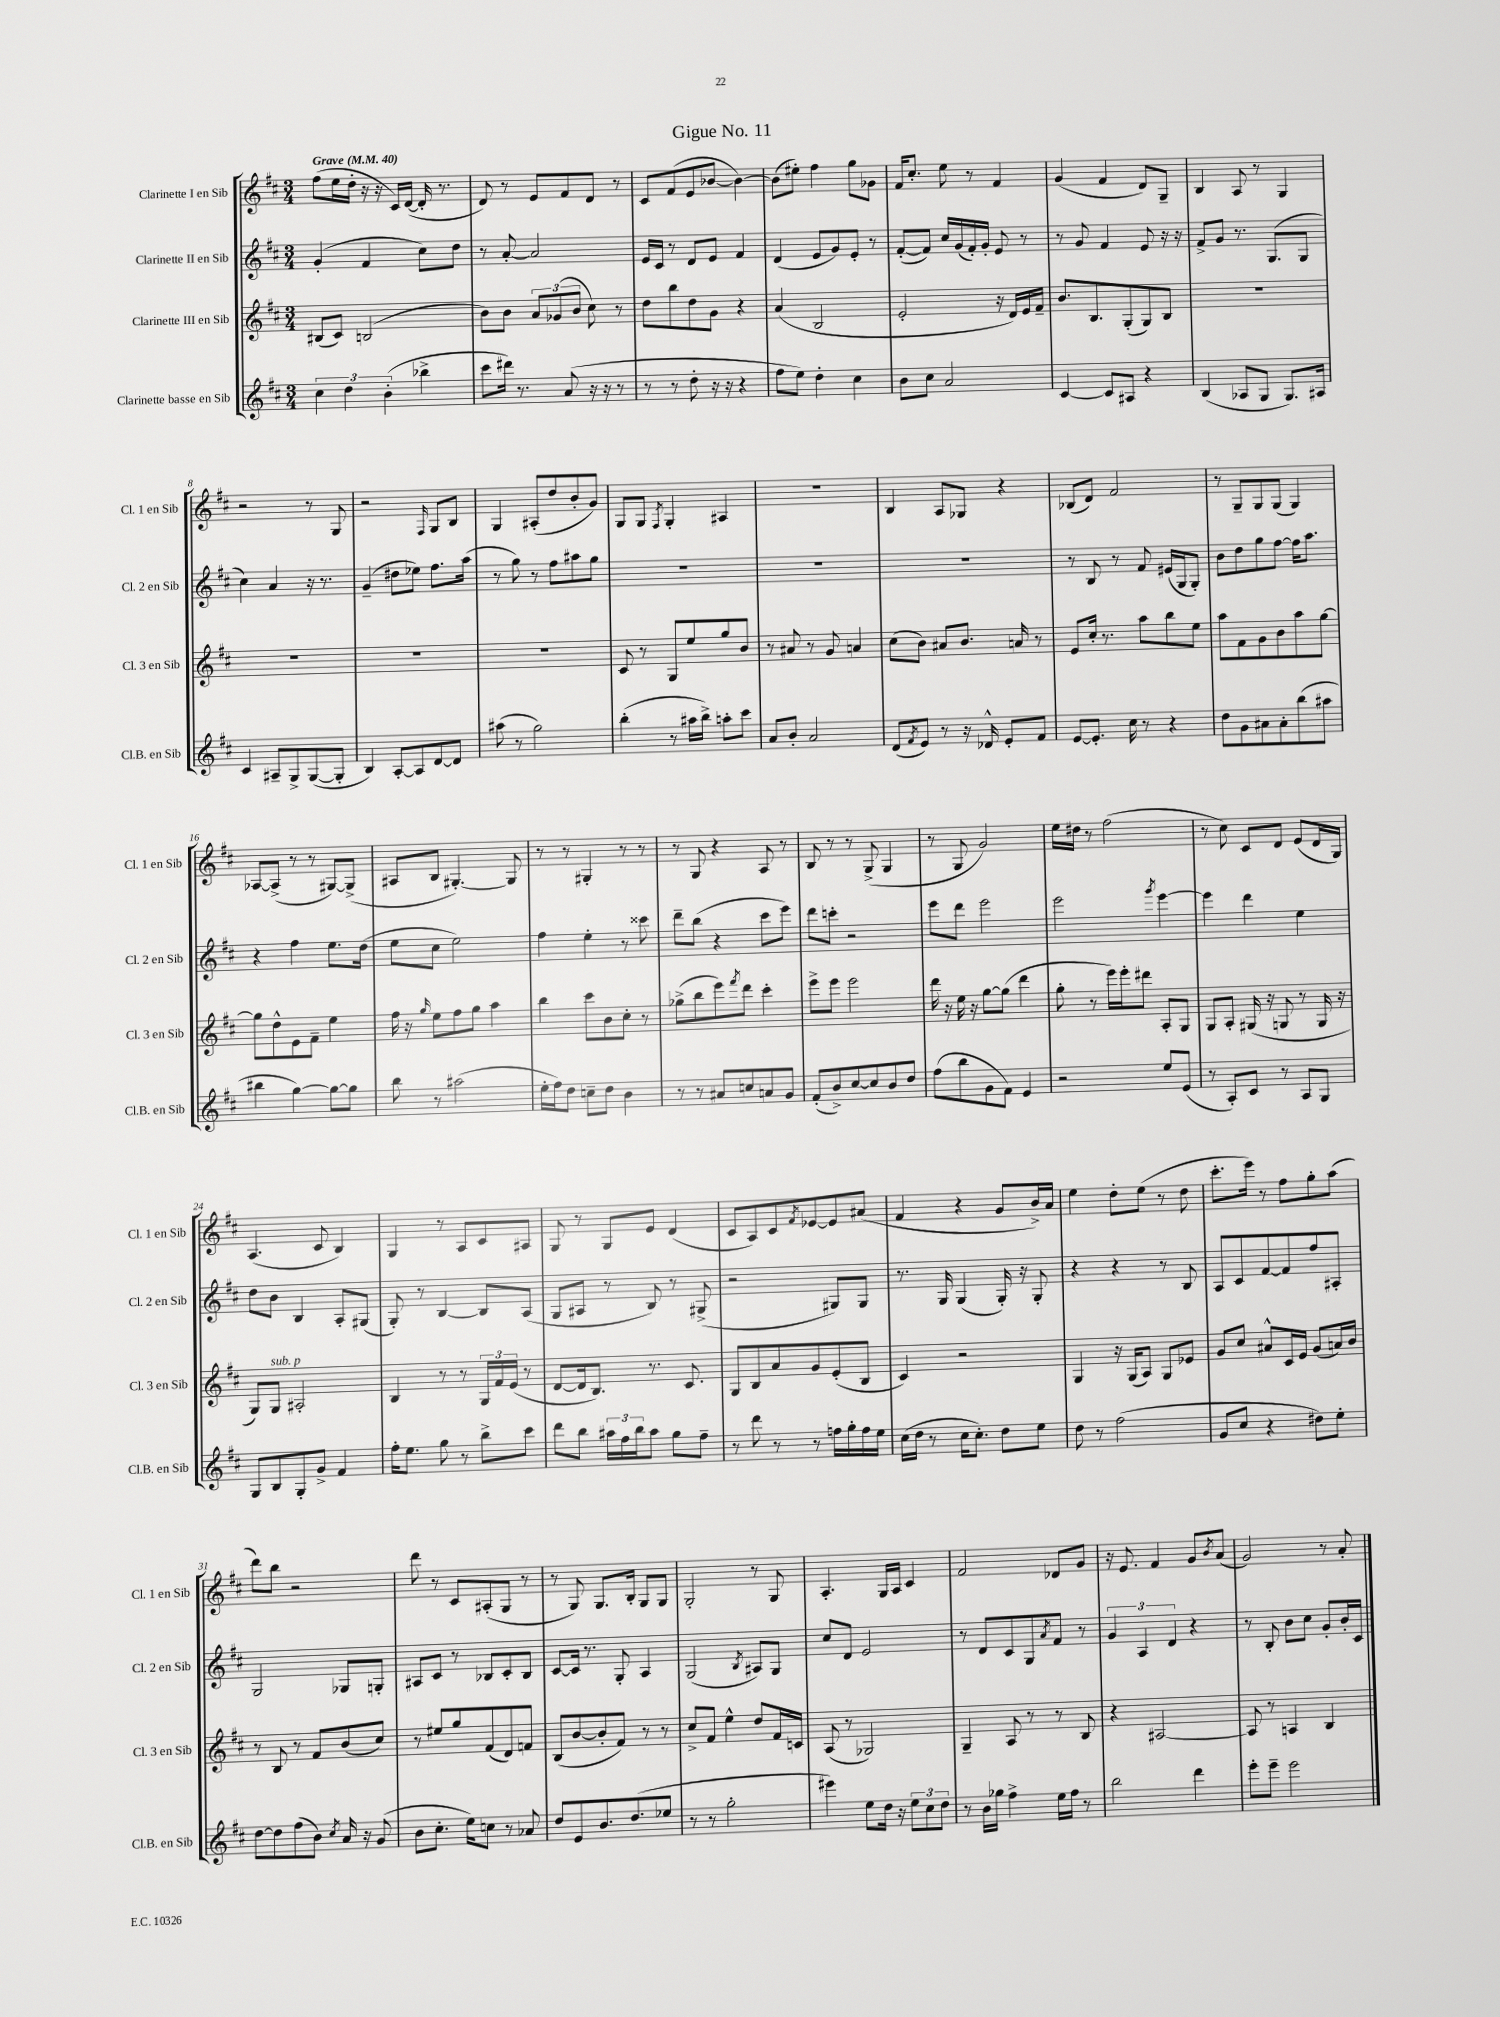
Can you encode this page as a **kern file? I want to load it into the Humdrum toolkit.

**kern	**kern	**kern	**kern
*part4	*part3	*part2	*part1
*staff4	*staff3	*staff2	*staff1
*I"Clarinette basse en Sib	*I"Clarinette III en Sib	*I"Clarinette II en Sib	*I"Clarinette I en Sib
*I'Cl.B. en Sib	*I'Cl. 3 en Sib	*I'Cl. 2 en Sib	*I'Cl. 1 en Sib
*clefG2	*clefG2	*clefG2	*clefG2
*k[f#c#]	*k[f#c#]	*k[f#c#]	*k[f#c#]
*M3/4	*M3/4	*M3/4	*M3/4
*MM40	*MM40	*MM40	*MM40
=1	=1	=1	=1
!	!	!	!LO:TX:a:B:t=Grave
6cc#\	(8B#X/L	(4g'/	(8ff#\L
.	8c#/J)	.	16ee\L
6dd\	.	.	.
.	.	.	16dd'\JJ
.	(2Bn/	4f#/	16r
.	.	.	16r
(6b'\	.	.	.
.	.	.	16c#/LL)
.	.	.	([16d/JJ
4bb-X^\	.	8cc#\L)	16d'/]
.	.	.	8.r
.	.	8dd\J	.
=2	=2	=2	=2
8ccc#\L	8b\L)	8r	8d/)
16ddd#X\Jk)	8b\J	[8a'/	8r
8.r	.	.	.
.	12a/L	2a/]	8e/L
.	(12g-X/	.	.
(8a/	.	.	8f#/
.	12b/J	.	.
16r	8cc#\)	.	8d/J
16r	.	.	.
8r	8r	.	8r
=3	=3	=3	=3
8r	8dd\L	16e/LL	8c#/L
.	.	16c#/JJ	.
8r	8bb\	8r	(8f#/
8dd'\	8dd\	8d/L	8e/
16r	8g\J	8e/J	[8b-X/J
16r	.	.	.
4r	4r	4f#/	4b-\_)
=4	=4	=4	=4
8ff#\L	(4a/	(4d/	(8b-\L]
8ee\J)	.	.	8ee#X'\J)
4dd'\	2B/	8e/L	4ff#\
.	.	8g/)	.
4cc#\	.	8e'/J	8gg\L
.	.	8r	8g-X\J
=5	=5	=5	=5
8b\L	2e'/	([8f#'/L	16f#/KL
.	.	.	8.cc#'/J
8cc#\J	.	8f#/J])	.
2a/	.	16cc#/LL	8ee\
.	.	(16g/	.
.	.	16f#'/)	8r
.	.	16g'/JJ	.
.	16r	8e/	4f#/
.	16d/LL)	.	.
.	16e/	8r	.
.	16f#~/JJ	.	.
=6	=6	=6	=6
[4c#/	8.b/L	8r	(4g/
.	.	8g/	.
.	8.B/	.	.
8c#/L]	.	4f#/	4f#/
8A#X/J	(8G'/	.	.
4r	8G/)	8e/	8d/L)
.	8B/J	16r	8G~/J
.	.	16r	.
=7	=7	=7	=7
(4B/	2.r	8f#^/L	4B/
.	.	8g/J	.
8A-X/L	.	8.r	8A/
8G/J	.	.	8r
.	.	(8.G/L	.
8.G/L)	.	.	4G/
.	.	8G/J	.
16A#X/Jk	.	.	.
!!LO:LB:g=z
=8	=8	=8	=8
4c#/	2.r	4cc#\)	2r
8A#X~/L	.	4a/	.
8G^/	.	.	.
([8G/	.	16r	8r
.	.	8.r	.
8G'/J]	.	.	8G/
=9	=9	=9	=9
4B/)	2.r	(4g~/	2r
[8A'/L	.	8dd#X\L	.
8A/]	.	8ee-X\J)	.
.	.	.	16qqF#/
[8d/	.	8.ff#\L	8G/L
8d/J]	.	.	8B/J
.	.	(16aa\Jk	.
=10	=10	=10	=10
(8aa#X\	2.r	8r	4G/
8r	.	8gg\)	.
2gg\)	.	8r	(8A#X'/L
.	.	8ff#\L	8dd/
.	.	8aa#X\	8b'/
.	.	8gg\J	8g/J)
=11	=11	=11	=11
(4bb'\	8c#/	2.r	8G/L
.	8r	.	8G/J
.	.	.	8qF#/
8r	8G/L	.	4G'/
16aa#X\LL	8ee/	.	.
16bb^\JJ)	.	.	.
8aan'\L	8gg/	.	4A#X/
8ccc#\J	8b/J	.	.
=12	=12	=12	=12
8a/L	8r	2.r	2.r
8b'/J	8a#X/	.	.
2a/	8r	.	.
.	8g/	.	.
.	4an/	.	.
=13	=13	=13	=13
(8d/L	(8cc#\L	2.r	4B/
8qf#/	.	.	.
8e/J)	8b\J)	.	.
8r	8a#X/L	.	8A/L
16r	8.b/J	.	8G-X/J
16d-X^^/	.	.	.
8e'/L	.	.	4r
.	16an/	.	.
8f#/J	8r	.	.
=14	=14	=14	=14
[8e/L	8e/L	8r	(8B-X/L
8.e'/J]	16cc#'/Jk	8B/	8d/J)
.	8.r	.	.
.	.	8r	2f#/
16cc#\	.	.	.
8r	8aa\L	8f#/	.
4r	8bb\	(16e#X/LL	.
.	.	16G/J	.
.	8ee\J	8G'/J)	.
=15	=15	=15	=15
8dd\L	8aa\L	8b\L	8r
8g\	8f#\	8dd\	8G~/L
8a#X\	8g\	8gg\	8G/
8a#'\	8b\	[8ff#\J	(8G/J
(8bb\	8aa\	16ff#\KL]	4G/)
.	.	8.aa\J	.
8aa#X\J	[8gg\J	.	.
!!LO:LB:g=z
=16	=16	=16	=16
4bb#X\	8gg\L]	4r	[8A-X/L
.	8dd^^\	.	(8A-^/J]
[4gg\)	8e\	4ff#\	8r
.	8f#~\J	.	8r
8gg\L_	4ee\	8.ee\L	[8G#X/L)
8gg\J]	.	.	(8G#^/J]
.	.	(16dd\Jk	.
=17	=17	=17	=17
8bb\	16ff#\	8ee\L	8A#X/L
.	16r	.	.
.	16qqgg/	.	.
8r	8ee\L	8cc#\J	8B/J
(2aa#X\	8ff#\	2ee\)	[4.G#X'/)
.	8gg\J	.	.
.	4aa\	.	.
.	.	.	8G#/]
=18	=18	=18	=18
16ee'\LL	4bb\	4ff#\	8r
16ff#\J)	.	.	.
8dd\J	.	.	8r
8ccn~\L	8ccc#\L	4ee'\	4G#X'/
8dd\J	8b\	.	.
4b\	8cc#'\J	8r	8r
.	8r	8ccc##X\	8r
=19	=19	=19	=19
8r	(8gg-X^\L	8ddd~\L	8r
8r	8bb\	(8bb\J	8G/
8a#X/L	8eee\)	4r	4r
.	8qfff#/	.	.
8ccn/	8ddd\J	.	.
8an/	4ccc#'\	8ccc#\L	8A/
8g/J	.	8eee\J)	8r
=20	=20	=20	=20
(8f#'/L	8eee^\L	8ddd\L	8B/
8b^/)	8eee\J	8cccn'\J	8r
[8cc#/	2eee\	2r	8r
8cc#/]	.	.	(8G^/
8b/	.	.	4G/
8dd/J	.	.	.
=21	=21	=21	=21
(8ff#\L	16ddd\	8eee\L	8r
.	16r	.	.
8bb\	16ee\	8ddd\J	8G/
.	16r	.	.
8g\	[8gg\L	2eee\	2g/)
8f#\J)	(8gg\J]	.	.
4e/	4ddd\	.	.
=22	=22	=22	=22
2r	8gg'\	2eee\	16ee\LL
.	.	.	16dd#X\JJ
.	8r	.	8r
.	16eee\LL)	.	(2ff#\
.	16eee'\J	.	.
.	8ddd#X\J	.	.
.	.	8qggg/	.
8ee/L	8A'/L	[4eee\	.
(8e/J	8G/J	.	.
=23	=23	=23	=23
8r	8G/L	4eee\]	8r
8A'/L)	8A'/J	.	8cc#\)
8c#/J	(16G#X/	4ddd\	8c#/L
.	16r	.	.
8r	8Gn/	.	8d/J
8A/L	8r	4ee\	(8e/L
8G/J	16G/	.	16d/L
.	16r	.	16G/JJ)
!!LO:LB:g=z
=24	=24	=24	=24
8G/L	8G/L)	8dd\L	(4.A/
!	!LO:TX:a:i:t=sub. p	!	!
8B/	8G/J	8b\J	.
8G'/	2A#X'/	4B/	.
8g^/J	.	.	8c#/
4f#/	.	8A'/L	4B/)
.	.	(8G#X/J	.
=25	=25	=25	=25
16ff#'\KL	4B/	8G'/)	4G/
8.ee\J	.	.	.
.	.	8r	.
8gg\	8r	[4B/	8r
8r	8r	.	8A/L
8bb^\L	24G/LL	8B/L]	8c#/
.	24f#/	.	.
.	(24e/JJ	.	.
8ccc#\J	8r	(8A/J	8A#X/J
=26	=26	=26	=26
8ddd\L	[8d/L	8G/L	8G/
8bb\J	16d/k]	8A#X/J	8r
.	8.B/J)	.	.
24aa#X\LL	.	8r	8G/L
24ff#\	.	.	.
24bb\J	.	.	.
8aa#\J	8.r	8B/)	8e/J
8gg\L	.	8r	(4d/
.	8.c#/	.	.
8ff#~\J	.	(8G#X^/	.
=27	=27	=27	=27
8r	8G/L	2r	8c#/L
8ddd\	8B/	.	8A/)
8r	8a/	.	8c#/
.	.	.	8qf#/
8r	8g/	.	[8e-X/
16ffn\LL	(8e'/	8G#X/L)	8e-/]
16gg'\	.	.	.
16ff\	8B/J	8G#/J	(8a#X/J
16ee\JJ	.	.	.
=28	=28	=28	=28
(16cc#\LL	4c#/)	8.r	4f#/
16dd\JJ	.	.	.
8r	.	.	.
.	.	16G/	.
16cc#\KL	2r	(4G/	4r
8.cc#'\J)	.	.	.
8dd\L	.	16G'/)	8g/L
.	.	16r	.
8ee\J	.	8G'/	16b^/L)
.	.	.	16a/JJ
=29	=29	=29	=29
8dd\	4G/	4r	4ee\
8r	.	.	.
(2ff#\	16r	4r	8dd'\L
.	(16G/KL	.	.
.	8A/J)	.	(8ee\J
.	8G/L	8r	8r
.	8e-X/J	8B/	8dd\
=30	=30	=30	=30
8g/L	8g/L	8A/L	8.ccc#'\L
8cc#/J	8cc#/J	8c#/	.
.	.	.	16eee\Jk)
4r	8a#X^^/L	[8f#/	8r
.	16c#/L	8f#/]	8ff#\L
.	16e/JJ	.	.
8dd#X\L)	(8g/L	8ff#/	8gg'\
8ee'\J	16an/L)	8A#X'/J	(8aa\J
.	16b/JJ	.	.
!!LO:LB:g=z
=31	=31	=31	=31
[8dd\L	8r	2G/	8ddd\L)
8dd\]	8B/	.	8bb\J
(8ff#\	8r	.	2r
8b\J)	8f#/L	.	.
8qcc#/	.	.	.
16a/	(8b/	8G-X/L	.
16r	.	.	.
(8g/	8cc#/J)	8Gn'/J	.
=32	=32	=32	=32
8b\L	8r	8A#X/L	8ddd\
8.cc#'\J	8ee#X/L	8c#/J	8r
.	8gg/	8r	8c#/L
16ee\KL)	.	.	.
8ccn\J	(8f#/	8B-X/L	(8A#X'/
8r	8d/)	8c#'/	8G/J
8a-X/	8fn/J	8B-/J	8r
=33	=33	=33	=33
8dd/L	(8B/L	[8c#/L	8r
8e/	[8b/	16c#/Jk]	8G/)
.	.	8.r	.
8.b/	8b'/]	.	8.G/L
.	8f#/J)	8G'/	.
(8.dd/	.	.	16B'/Jk
.	8r	4A/	8G/L
8ee-X/J	8r	.	8G/J
=34	=34	=34	=34
8r	8cc#^/L	(2G/	2G'/
8r	8f#/J	.	.
2gg'\	4ee^^\	.	.
.	.	8qB/	.
.	8dd/L	8A#X/L)	8r
.	16f#/L	8G/J	8G/
.	16cn/JJ	.	.
=35	=35	=35	=35
4eee#X\)	(8A/	8cc#/L	4.A'/
.	8r	8d/J	.
8ee\L	2G-X/)	2e/	.
16dd\Jk	.	.	16G/LL
16r	.	.	16A/JJ
12ee\L	.	.	4c#/
12cc#\	.	.	.
12dd\J	.	.	.
=36	=36	=36	=36
8r	4G~/	8r	2f#/
16b\LL	.	8d/L	.
16gg-X\JJ	.	.	.
4ff#^\	8A/	8c#/	.
.	8r	8G/	.
.	.	8qa/	.
16ee\LL	8r	8f#/J	8d-X/L
16ff#\JJ	.	.	.
8r	8B/	8r	8g/J
=37	=37	=37	=37
2bb\	4r	6g/	16r
.	.	.	8.e/
.	.	6A/	.
.	[2A#X/	.	4f#/
.	.	6d/	.
4ddd\	.	4r	8g/L
.	.	.	8qb/
.	.	.	(8a/J
=38	=38	=38	=38
8eee'\L	8A#/]	8r	2g/)
8eee~\J	8r	8B'/	.
2eee\	4An/	8b\L	.
.	.	8cc#\J	.
.	4B/	8g'/L	8r
.	.	16b'/L	8a'/
.	.	16c#/JJ	.
==	==	==	==
*-	*-	*-	*-
